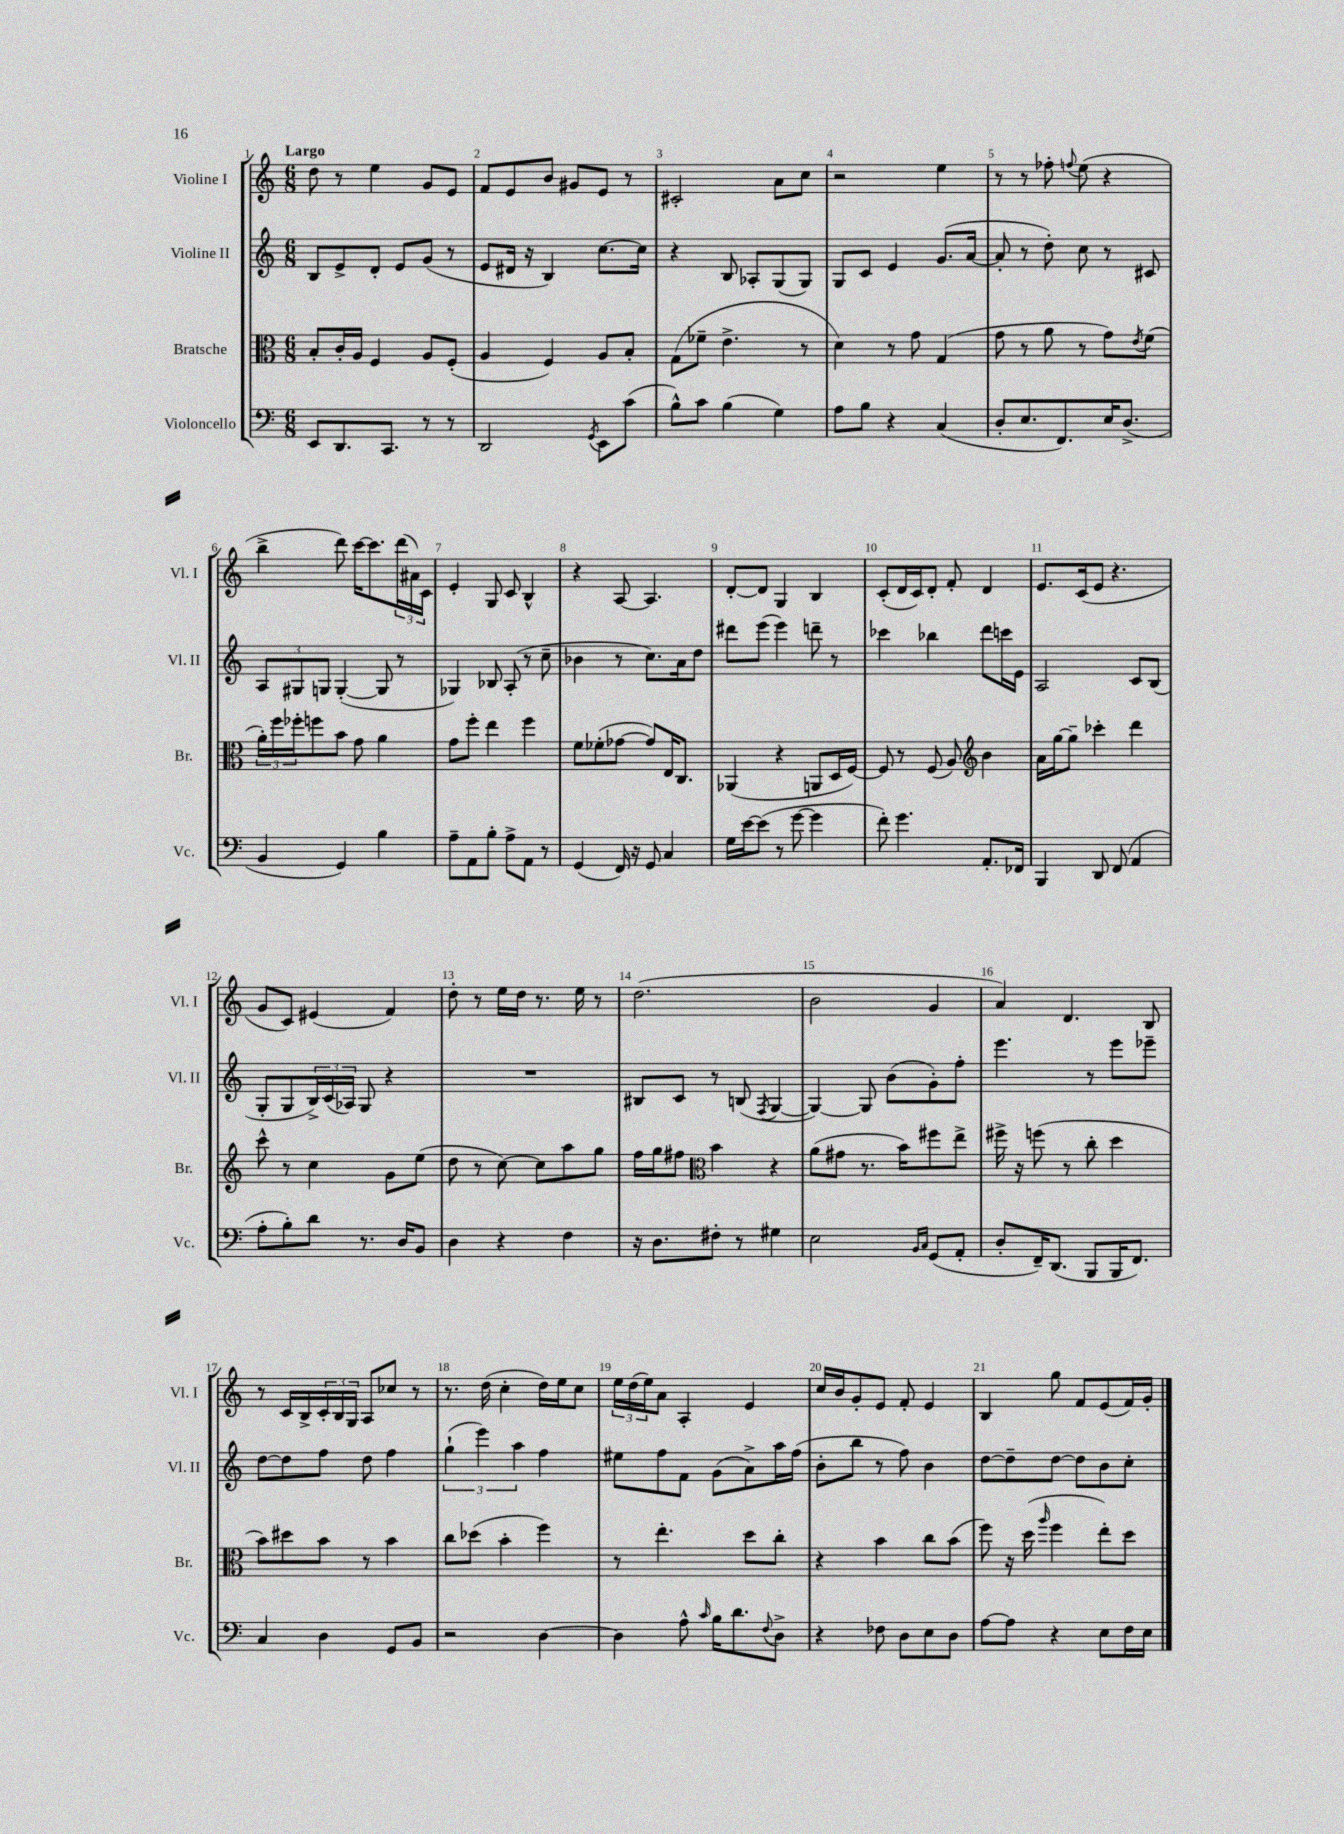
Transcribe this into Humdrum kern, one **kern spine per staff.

**kern	**kern	**kern	**kern
*staff4	*staff3	*staff2	*staff1
*clefF4	*clefC3	*clefG2	*clefG2
*k[]	*k[]	*k[]	*k[]
*M6/8	*M6/8	*M6/8	*M6/8
8EE	8B'	8B	8dd
8.DD	16c'	8e^	8r
.	16A	.	.
.	4F	8d'	4ee
8.CC	.	.	.
.	.	8e	.
8r	8A	(8g	8g
8r	(8F'	8r	8e
=	=	=	=
2DD	4A	8e	8f
.	.	16d#	8e
.	.	16r	.
.	4F)	4B)	8b
.	.	.	8g#
8qGG	.	.	.
8EE	8A	[8.cc	8e
(8c	8B'	.	8r
.	.	16cc]	.
=	=	=	=
8B^^)	(8G	4r	2c#'
8c	8f-~	.	.
(4B	4.e^	8B	.
.	.	8A-'	.
4G)	.	(8G	8a
.	8r	8G)	8cc
=	=	=	=
8A	4d)	8G	2r
8B	.	8c	.
4r	8r	4e	.
.	8g	.	.
(4C	(4G	(8.g	4ee
.	.	[16a	.
=	=	=	=
8D'	8g	8a']	8r
8.E	8r	8r	8r
.	8a	8dd')	8ff-'
8.FF)	.	.	.
.	.	.	8qqff
.	8r	8cc	(8ee
16E	8g)	8r	4r
(8.D^	.	.	.
.	8qe	.	.
.	(8f	8c#	.
=	=	=	=
4BB	24a')	12A	4bb^
.	24ff	.	.
.	24ff-'	12G#	.
.	8ff	.	.
.	.	12G	.
4GG)	8b	([4G'	8ddd)
.	8g	.	[16ccc
.	.	.	8.ccc]
4B	4a	8G]	.
.	.	8r	(24ddd
.	.	.	24a#)
.	.	.	24c
=	=	=	=
8A~	8g	4G-)	4e'
8AA	8ff'	.	.
8B'	4ee	8B-	8G
8A^	.	(8A'	8c
8AA	4ff	8r	4B^^
8r	.	8cc~	.
=	=	=	=
(4GG	8f	4b-	4r
.	(8f-'	.	.
16FF)	[8g-	8r	[8A
16r	.	.	.
8GG	8g-])	8.cc)	4.A]
4C	16E	.	.
.	8.C	16a	.
.	.	8dd	.
=	=	=	=
16G	(4AA-	8ddd#	[8d'
[16e	.	.	.
(8e]	.	(8eee	8d]
8r	4r	4eee)	4G
[8g	.	.	.
4g]	8AA	8ddd~	4B
.	16D	8r	.
.	[16F)	.	.
=	=	=	=
8f')	8F]	4ccc-	(8c'
4.g	8r	.	16d
.	.	.	16c)
.	(8F	4bb-	8d'
.	8A)	.	8f'
*	*clefG2	*	*
8.AA'	4b	8ddd	4d
.	.	16ccc	.
16FF-	.	16e	.
=	=	=	=
4BBB	16a	2A	8.e
.	[16gg	.	.
.	8gg~]	.	.
.	.	.	(16c
8DD	4ccc-'	.	8e
(8FF	.	.	4.r
4AA	4ddd	8c	.
.	.	(8B	.
=	=	=	=
8A'	8ccc^^	8G'	8g
8B')	8r	8G	8c)
8d	4cc	24B^)	(4e#
.	.	(24c	.
.	.	24A-)	.
8.r	.	8G	.
.	8g	4r	4f)
16D	.	.	.
8BB	(8ee	.	.
=	=	=	=
4D	8dd	2.r	8dd'
.	8r	.	8r
4r	[8cc)	.	16ee
.	.	.	16dd
.	8cc]	.	8.r
4F	8aa	.	.
.	.	.	16ee
.	8gg	.	8r
=	=	=	=
16r	16ff	8B#	(2.dd
8.D	16gg	.	.
.	8ff#	8c	.
*	*clefC3	*	*
8F#'	4b	8r	.
8r	.	(8B	.
.	.	8qF	.
4G#	4r	[4G	.
=	=	=	=
2E	(8a	4G_)	2b
.	8g#	.	.
.	8.r	8G]	.
.	.	(8b	.
.	16b)	.	.
16qqBB	.	.	.
16qqC	.	.	.
(8GG	8ff#	8g')	4g
8AA'	8ee^	8ff'	.
=	=	=	=
8D'	16ff#^	4.eee	4a)
.	16r	.	.
16FF~)	(8ff	.	.
(8.DD	.	.	.
.	8r	.	4.d
8BBB	8cc'	8r	.
16BBB	4dd	8eee	.
8.FF)	.	.	.
.	.	8eee-~	8B
=	=	=	=
4C	8b)	[8dd	8r
.	8dd#	8dd]	16c
.	.	.	16B^
4D	8b	8ff	24c'
.	.	.	24B
.	.	.	24G
.	8r	8dd	8A
8GG	4b	4ff	8cc-
8BB	.	.	8r
=	=	=	=
2r	8cc	(6gg`	8.r
.	(8dd-	.	.
.	.	6eee)	.
.	.	.	(16dd
.	4b'	.	4cc'
.	.	6aa	.
[4D	4ff)	4ff	16dd)
.	.	.	16ee
.	.	.	8cc
=	=	=	=
4D]	8r	8ee#	24ee
.	.	.	(24dd
.	.	.	24ee)
.	4.ee'	8ff	8a
8A^^	.	8f	4A'
16qqc	.	.	.
16B	.	(8g	.
8.d	.	.	.
.	8dd	8a^)	4e
8qqF	.	.	.
8D^	8cc'	16aa	.
.	.	(16ff	.
=	=	=	=
4r	4r	8b'	16cc
.	.	.	16b
.	.	8bb	8g'
8F-	4b	8r	8e
8D	.	8ff)	8f'
8E	8cc	4b	4e
8D	(8b	.	.
=	=	=	=
[8A	8ff)	[8dd	4B
8A]	16r	8dd~]	.
.	(16dd	.	.
.	16qqaa	.	.
4r	4ff	[8dd	8gg
.	.	8dd]	8f
8E	8ee')	8b	(8e
16F	8dd	8cc'	16f)
16E	.	.	16g'
==	==	==	==
*-	*-	*-	*-
